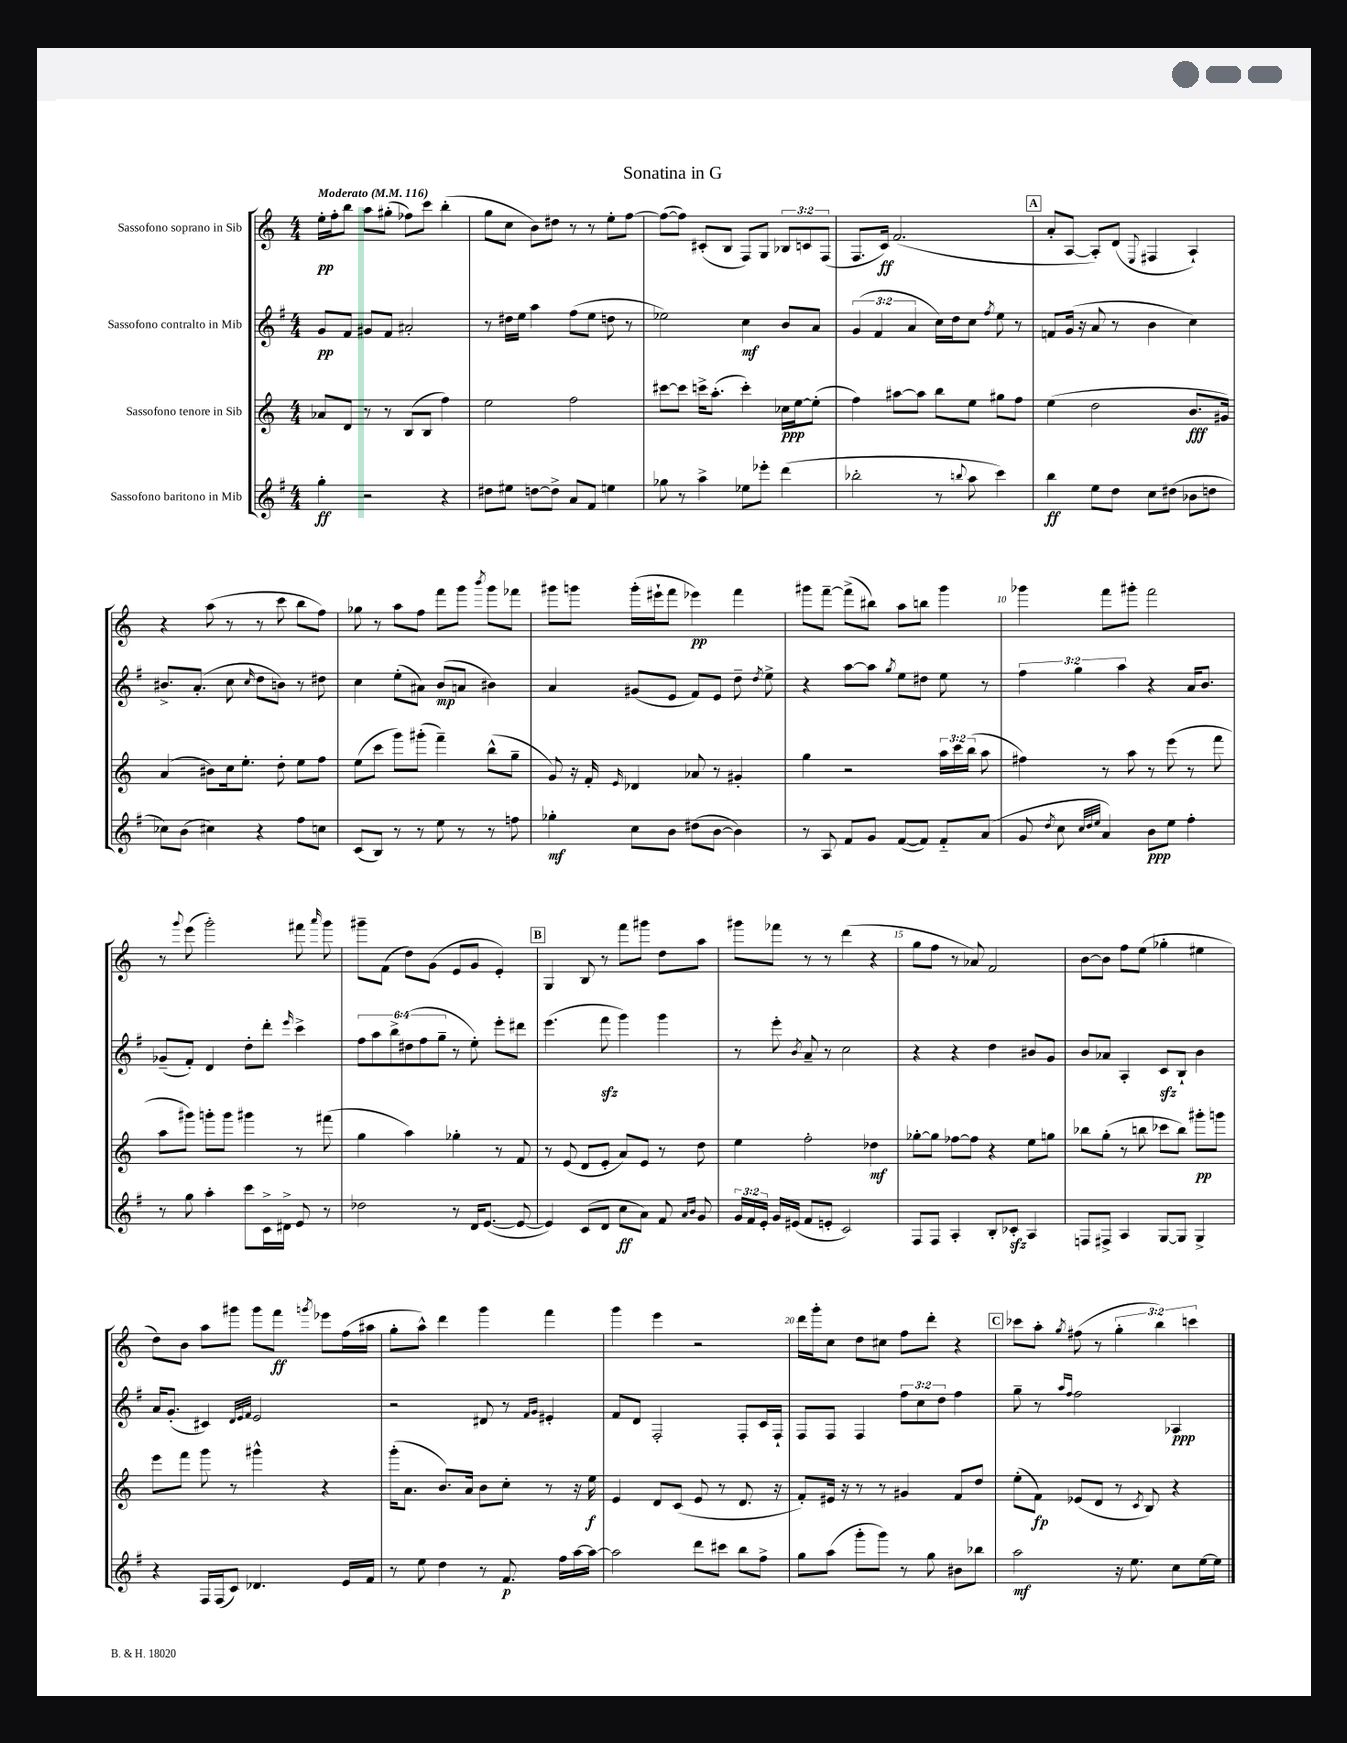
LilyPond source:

\header { title = "Sonatina in G" }
<<
\new StaffGroup <<
\new Staff = "s0" \with { instrumentName = "Sassofono soprano in Sib" } {
    \clef treble \key c \major \numericTimeSignature \time 4/4 \override Staff.TupletNumber.text = #tuplet-number::calc-fraction-text \tempo "Moderato" 4 = 116
    \autoBeamOff e''16[-.\pp f''16-. b''8] a''8[ gis''8]-.( fes''8[) c'''8] b''4-.( |
    g''8[ c''8] b'8[) dis''8] r8 r8 e''8[-. f''8]~ |
    f''8[~( f''8]) cis'8[-.( b8] f8[) g8] \tuplet 3/2 { bes8[ c'8 f8]( } |
    f8.[ c'16]\ff) f'2.( |
    \mark \markup { \box "A" } a'8[-. a8]~ a8[-.) d'8]( \appoggiatura { e8 } fis4 a4-!) |
    r4 a''8( r8 r8 c'''8 b''8[ f''8]) |
    ges''8 r8 a''8[ f''8] f'''8[ g'''8] \acciaccatura { b'''8 } g'''8[ fes'''8] |
    gis'''8[ g'''8] g'''16[-.( eis'''16-! f'''8] ees'''4\pp) f'''4 |
    gis'''8[ f'''8]~-- f'''8[->( bis''8]) a''8[ b''8] gis'''4 |
    ges'''4 f'''8[ gis'''8]-. f'''2 |
    r8 \appoggiatura { g'''8 } e'''8( g'''2-.) fis'''8 \grace { a'''16 } g'''8 |
    gis'''8[-- f'8]( d''8[) g'8]( e'8[ g'8] e'4-.) |
    \mark \markup { \box "B" } g4 b8 r8 f'''8[ gis'''8] d''8[ a''8] |
    gis'''8[ fes'''8] r8 r8 d'''4( r4 |
    g''8[ f''8] r8 aes'8) f'2 |
    b'8[~ b'8] f''8[ e''8]( ges''4-. eis''4 |
    d''8[) b'8] a''8[ gis'''8] gis'''8[ f'''8]\ff \acciaccatura { g'''8 } ees'''8[ f''16( ais''16] |
    g''8[-. a''8]-^) d'''4 g'''4 f'''4 |
    g'''4 e'''4 r2 |
    d'''16[ g'''16-. c''8] d''8[ cis''8] f''8[ d'''8]-. r4 |
    \mark \markup { \box "C" } ces'''8[ a''8]-. \acciaccatura { g''8 } fis''8( r8 \tuplet 3/2 { g''4-. b''4) c'''4 } \bar "|." |
}
\new Staff = "s1" \with { instrumentName = "Sassofono contralto in Mib" } {
    \clef treble \key g \major \numericTimeSignature \time 4/4 \override Staff.TupletNumber.text = #tuplet-number::calc-fraction-text
    \autoBeamOff g'8[\pp fis'8] gis'8[ fis'8] ais'2-. |
    r8 dis''16[ e''16] a''4 fis''8[( e''8] d''8 r8 |
    ees''2) c''4\mf b'8[ a'8] |
    \tuplet 3/2 { g'4( fis'4 a'4 } c''16[) d''16 c''8] \acciaccatura { fis''8 } e''8 r8 |
    \mark \markup { \box "A" } f'8[ g'16]( r16 a'8 r8 b'4 c''4) |
    bis'8.[-> a'8.]-.( c''8 \grace { c''16 } d''8[ b'8]) r8 dis''8 |
    c''4 e''8[-.( ais'8]) b'8[\mp( a'8] bis'4) |
    a'4 gis'8[( e'8] fis'8[) e'8] d''8-- \acciaccatura { d''8 } e''8-> |
    r4 a''8[~ a''8] \acciaccatura { g''8 } e''8[ dis''8] e''8 r8 |
    \tuplet 3/2 { fis''4 g''4 a''4 } r4 a'16[ b'8.] |
    ges'8[--( fis'8]-.) d'4 d''8[-. d'''8]-. \grace { e'''16 } c'''4-> |
    \tuplet 6/4 { fis''8[ a''8 b''8-> dis''8( fis''8 g''8]-- } r8 e''8-.) e'''8[-. dis'''8] |
    \mark \markup { \box "B" } e'''4.( fis'''8\sfz g'''4) g'''4 |
    r8 e'''8-. \acciaccatura { b'8 } a'8-- r8 c''2 |
    r4 r4 d''4 bis'8[ g'8] |
    b'8[ aes'8] a4-. c'8[\sfz b8]-! b'4 |
    a'16[ g'8.]-.( cis'4) \grace { d'32[ e'32 fis'32] } e'2 |
    r2 dis'8 r8 \grace { fis'16[ g'16] } eis'4-. |
    fis'8[ d'8] fis2-. fis8[-. c'16 fis16]-! |
    fis8[ fis8] fis4 \tuplet 3/2 { fis''8[ c''8 d''8] } fis''4 |
    \mark \markup { \box "C" } g''8-- r8 \grace { a''16[ fis''16] } fis''2 aes4\ppp \bar "|." |
}
\new Staff = "s2" \with { instrumentName = "Sassofono tenore in Sib" } {
    \clef treble \key c \major \numericTimeSignature \time 4/4 \override Staff.TupletNumber.text = #tuplet-number::calc-fraction-text
    \autoBeamOff aes'8[ d'8] r8 r8 b8[( b8] f''4) |
    e''2 f''2 |
    cis'''8[~ cis'''8] c'''16[-> a''8.]-.( c'''4-.) ces''16[\ppp e''16~ e''8]-.( |
    f''4) ais''8[~ ais''8] b''8[ e''8] gis''8[ f''8] |
    \mark \markup { \box "A" } e''4( d''2 b'8.[\fff gis'16]) |
    a'4( bis'8[) c''16 e''8.]-. d''8-. e''8[ f''8] |
    e''8[( c'''8] g'''8[) gis'''8]-.( f'''4--) b''8[-^( g''8]-- |
    g'8) r16 f'16-. \grace { e'16 } des'4 aes'8 r8 gis'4-. |
    g''4 r2 \tuplet 3/2 { a''16[ c'''16 b''16]( } a''8 |
    fis''4) r8 a''8 r8 e'''8( r8 f'''8 |
    a''8[ gis'''8]) g'''8[-. g'''8] gis'''4 r8 fis'''8( |
    g''4 a''4) ges''4-. r8 f'8 |
    \mark \markup { \box "B" } r8 e'8( d'8[ e'8]-. a'8[) e'8] r8 d''8 |
    e''4 f''2-. des''4\mf |
    ges''8[~-. ges''8] fes''8[~ fes''8] r4 e''8[ g''8] |
    bes''8[ g''8]-.( r8 b''8 ces'''8[ b''8]) gis'''8[-.\pp g'''8] |
    e'''8[ f'''8] g'''8 r8 gis'''4-^ r4 |
    g'''16[-.( a'8.] b'8.[) a'16] b'8[ c''8]-. r8 r16 e''16\f |
    e'4 d'8[ c'8]( e'8 r8 d'8. r16 |
    f'8[-.) eis'16] r16 r8 r8 gis'4 f'8[ d''8] |
    \mark \markup { \box "C" } e''8[-.( f'8]\fp) ees'8[( d'8] r8 \acciaccatura { c'8 } b8) r4 \bar "|." |
}
\new Staff = "s3" \with { instrumentName = "Sassofono baritono in Mib" } {
    \clef treble \key g \major \numericTimeSignature \time 4/4 \override Staff.TupletNumber.text = #tuplet-number::calc-fraction-text
    \autoBeamOff g''4-.\ff r2 r4 |
    dis''8[ eis''8] d''8[~ d''8]-> a'8[ fis'8] e''4 |
    ges''8 r8 a''4-> ees''8[ ees'''8]-. d'''4( |
    bes''2-. r8 \appoggiatura { b''8 } a''8 c'''4) |
    \mark \markup { \box "A" } b''4\ff e''8[ d''8] c''8[ dis''8]( bes'8[ d''8] |
    ces''8[) b'8]( cis''4) r4 fis''8[ c''8] |
    c'8[( b8]) r8 r8 e''8 r8 r8 f''8 |
    ges''4-.\mf c''8[ b'8] dis''8[( b'8]~ b'4) |
    r8 a8 fis'8[ g'8] fis'8[~( fis'8]) fis'8[-_ a'8]( |
    g'8 \acciaccatura { d''8 } c''8 \grace { c''32[ d''32 e''32] } a'4) b'8[\ppp e''8] fis''4-. |
    r8 g''8 a''4-. c'''8[ c'16-> dis'16]-> e'8 r8 |
    des''2 r8 d'16[ e'8.]~( e'8~ |
    \mark \markup { \box "B" } e'4) c'8[( d'8] c''8[\ff a'8]) fis'8 \grace { a'16[ b'16] } g'8 |
    \tuplet 3/2 { g'16[ fis'16 e'16]-. } g'16[ eis'16]( fis'8[ e'8]-. c'2) |
    fis8[ fis8] a4-. b8[-. ces'8]-.\sfz a4 |
    f8[ fis8]-> a4 g8[~ g8] g4-> |
    r4 fis16[ fis16( c'8]) des'4. e'16[ fis'16] |
    r8 e''8 d''4 r8 fis'8.\p fis''16[ a''16~ a''16]~ |
    a''2 d'''8[ cis'''8] b''8[ fis''8]-> |
    g''8[ a''8]( g'''8[-. g'''8]) r8 g''8 bis'8[ bes''8] |
    \mark \markup { \box "C" } a''2\mf r16 e''8. c''8[ e''16~ e''16] \bar "|." |
}
>>
>>
\layout { \context { \Score \override BarNumber.break-visibility = ##(#f #t #t) barNumberVisibility = #(every-nth-bar-number-visible 5) } }
